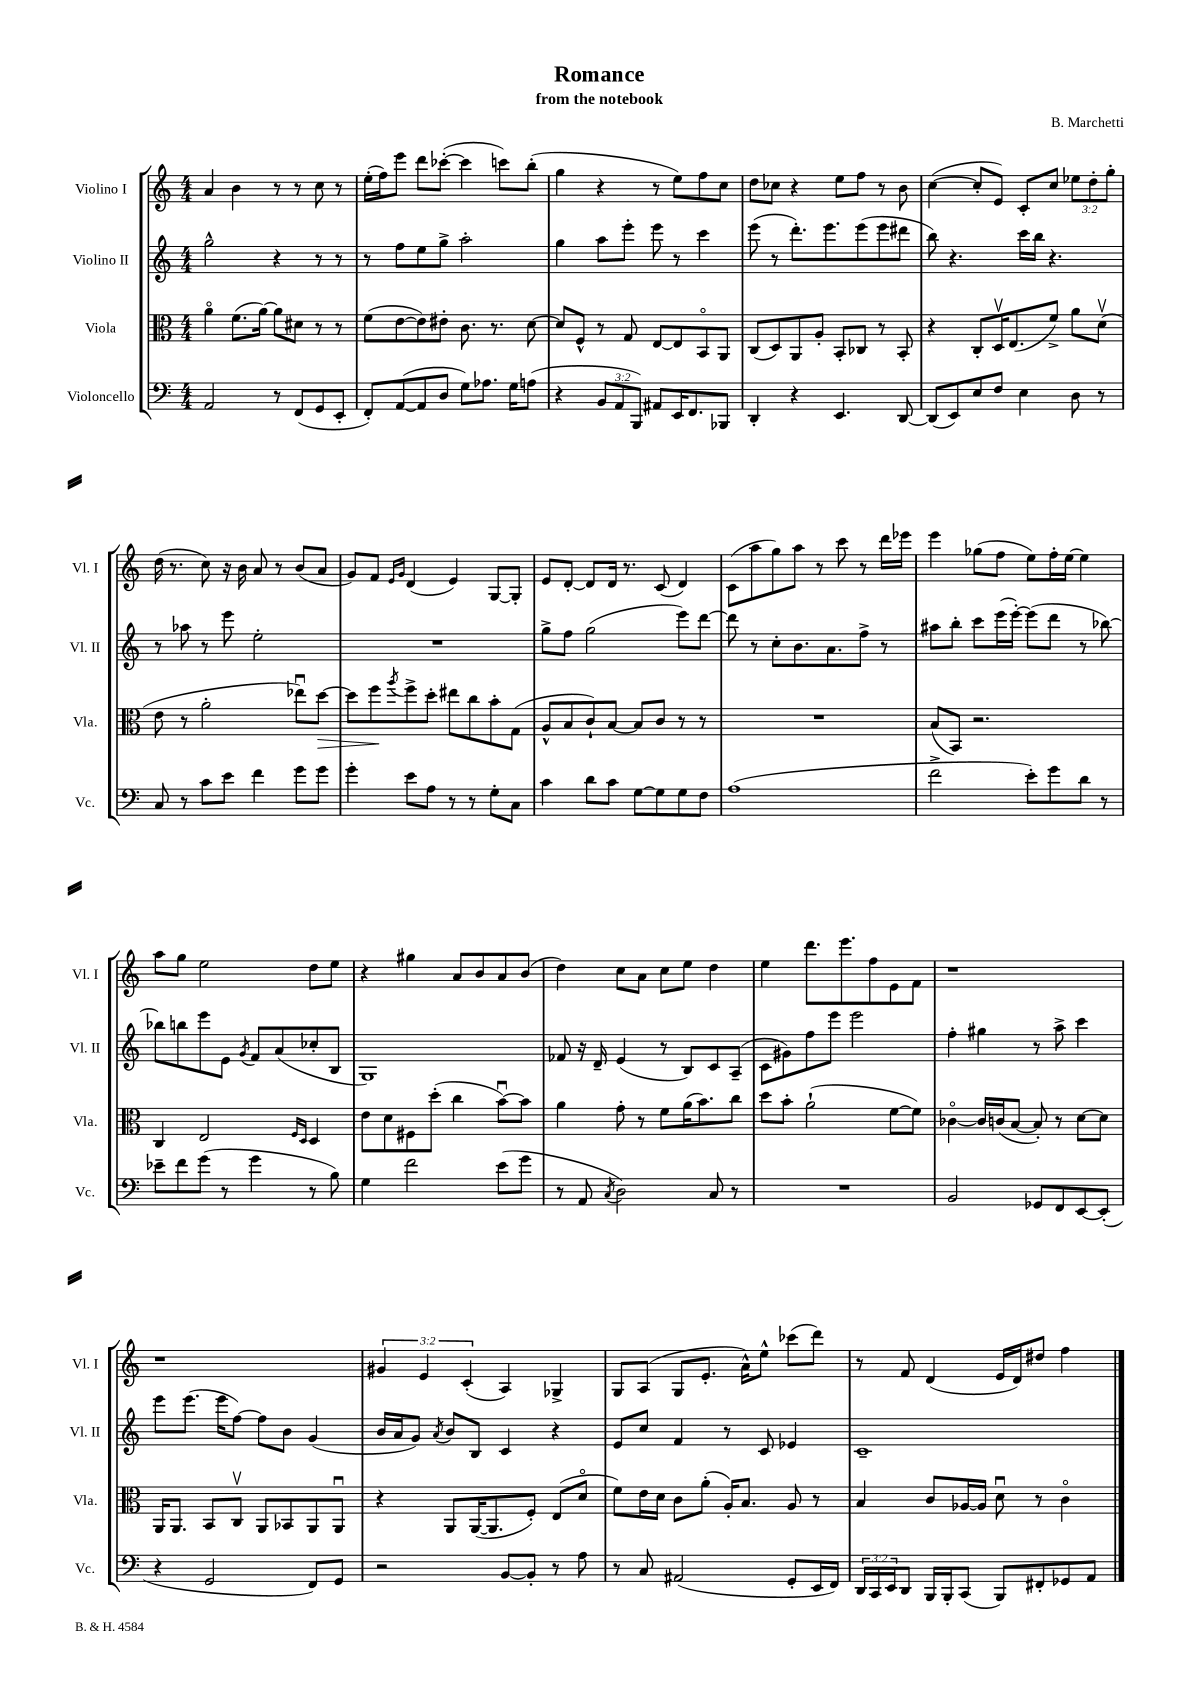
\header { title = "Romance" composer = "B. Marchetti" subtitle = "from the notebook" }
<<
\new StaffGroup <<
\new Staff = "s0" \with { instrumentName = "Violino I" shortInstrumentName = "Vl. I" } {
    \clef treble \key c \major \numericTimeSignature \time 4/4 \override Staff.TupletNumber.text = #tuplet-number::calc-fraction-text
    a'4 b'4 r8 r8 c''8 r8 |
    e''16-.( f''16) e'''8 d'''8 ces'''8~-.( ces'''4 c'''8) b''8-.( |
    g''4 r4 r8 e''8) f''8 c''8 |
    d''8 ces''8 r4 e''8 f''8 r8 b'8 |
    c''4~( c''8-. e'8) c'8-. c''8 \tuplet 3/2 { ees''8 d''8-. g''8-. } |
    d''16( r8. c''8) r16 b'16 a'8 r8 b'8( a'8 |
    g'8) f'8 \grace { e'16 g'16 } d'4( e'4) g8~ g8-. |
    e'8 d'8~-. d'8 d'16 r8. c'8( d'4) |
    c'8( a''8 g''8) a''8 r8 c'''8 r8 d'''16 ees'''16 |
    e'''4 ges''8( f''8 e''8) f''16-. e''16~ e''4 |
    a''8 g''8 e''2 d''8 e''8 |
    r4 gis''4 a'8 b'8 a'8 b'8( |
    d''4) c''8 a'8 c''8 e''8 d''4 |
    e''4 d'''8. e'''8. f''8 e'8 f'8 |
    r1 |
    r1 |
    \tuplet 3/2 { gis'4 e'4 c'4-.( } a4) ges4-> |
    g8 a8( g8 e'8.-. a'16-^) e''8-^ ces'''8( d'''8) |
    r8 f'8 d'4( e'16 d'16) dis''8 f''4 \bar "|." |
}
\new Staff = "s1" \with { instrumentName = "Violino II" shortInstrumentName = "Vl. II" } {
    \clef treble \key c \major \numericTimeSignature \time 4/4
    g''2-^ r4 r8 r8 |
    r8 f''8 e''8 g''8-> a''2-. |
    g''4 a''8 e'''8-. e'''8 r8 c'''4 |
    e'''8( r8 d'''8.-.) e'''8. e'''8( e'''8 dis'''8 |
    b''8) r4. c'''16 b''16 r4. |
    r8 aes''8 r8 e'''8 e''2-. |
    R1 |
    g''8-> f''8 g''2( e'''8) d'''8~ |
    d'''8 r8 c''8-. b'8. a'8. f''8-> r8 |
    ais''8 b''8-. c'''8 e'''16( e'''16~-.) e'''8( d'''8 r8 bes''8~) |
    bes''8 b''8 e'''8 e'8 \acciaccatura { g'8 } f'8 a'8( ces''8-. b8 |
    g1) |
    fes'8 r16 d'16-- e'4( r8 b8) c'8 a8--( |
    c'8 gis'8) f''8 e'''8 e'''2 |
    f''4-. gis''4 r8 a''8-> c'''4 |
    e'''8 e'''8.( e'''16 f''8~) f''8 b'8 g'4( |
    b'16 a'16 g'8) \acciaccatura { a'8 } b'8 b8 c'4 r4 |
    e'8 c''8 f'4 r8 c'8 ees'4 |
    c'1-- \bar "|." |
}
\new Staff = "s2" \with { instrumentName = "Viola" shortInstrumentName = "Vla." } {
    \clef alto \key c \major \numericTimeSignature \time 4/4
    a'4\flageolet f'8.( a'16~) a'8 dis'8 r8 r8 |
    f'8( e'8~ e'8) eis'8-. c'8. r8. d'8~ |
    d'8 f8-^ r8 g8 e8~ e8 b,8\flageolet a,8 |
    c8( d8) a,8 a8-. b,8-. ces8 r8 b,8-. |
    r4 c8-. d16\upbow e8.( f'8->) a'8 d'8\upbow( |
    e'8 r8 a'2-. ees''8\downbow) d''8~\> |
    d''8 f''8\! \acciaccatura { a''8 } f''8-> d''8-. eis''8 c''8 b'8-. g8( |
    a8-^ b8 c'8-!) b8~ b8 c'8 r8 r8 |
    R1 |
    b8( b,8) r2. |
    c4 e2 \grace { f16 d16 } d4 |
    e'8 d'8 fis8 d''8-.( c''4 b'8~\downbow) b'8 |
    a'4 g'8-. r8 f'8 a'16( b'8.) c''8 |
    d''8 b'8-. a'2-!( f'8~ f'8) |
    ces'4~\flageolet ces'16 c'16( b8~ b8-.) r8 d'8~ d'8 |
    a,16 a,8. b,8 c8\upbow a,8 bes,8 a,8 a,8\downbow |
    r4 a,8 a,16~( a,8. f8-.) e8( d'8\flageolet |
    f'8) e'16 d'16 c'8 a'8-.( a16-.) b8. a8 r8 |
    b4 c'8 aes16~ aes16 d'8\downbow r8 c'4\flageolet \bar "|." |
}
\new Staff = "s3" \with { instrumentName = "Violoncello" shortInstrumentName = "Vc." } {
    \clef bass \key c \major \numericTimeSignature \time 4/4 \override Staff.TupletNumber.text = #tuplet-number::calc-fraction-text
    a,2 r8 f,8( g,8 e,8-. |
    f,8-.) a,8~( a,8 d8 g8) aes8. g16 a8( |
    r4 \tuplet 3/2 { b,8 a,8 b,,8) } ais,8 e,16 f,8. bes,,8 |
    d,4-. r4 e,4. d,8~ |
    d,8( e,8) e8 f8 e4 d8 r8 |
    c8 r8 c'8 e'8 f'4 g'8 g'8 |
    g'4-. e'8 a8 r8 r8 g8-. c8 |
    c'4 d'8 c'8 g8~ g8 g8 f8 |
    a1( |
    f'2-> e'8-.) g'8 d'8 r8 |
    ees'8-- f'8 g'8( r8 g'4 r8 b8) |
    g4 f'2 e'8( g'8 |
    r8 a,8 \acciaccatura { c8 } d2) c8 r8 |
    R1 |
    b,2 ges,8 f,8 e,8~ e,8-.( |
    r4 g,2 f,8) g,8 |
    r2 b,8~ b,8-. r8 a8 |
    r8 c8 ais,2( g,8-. e,16 f,16) |
    \tuplet 3/2 { d,16 c,16 e,16 } d,8 b,,16 b,,16-. c,8( b,,8) fis,8-. ges,8 a,8 \bar "|." |
}
>>
>>
\layout { \context { \Score \remove "Bar_number_engraver" } }
